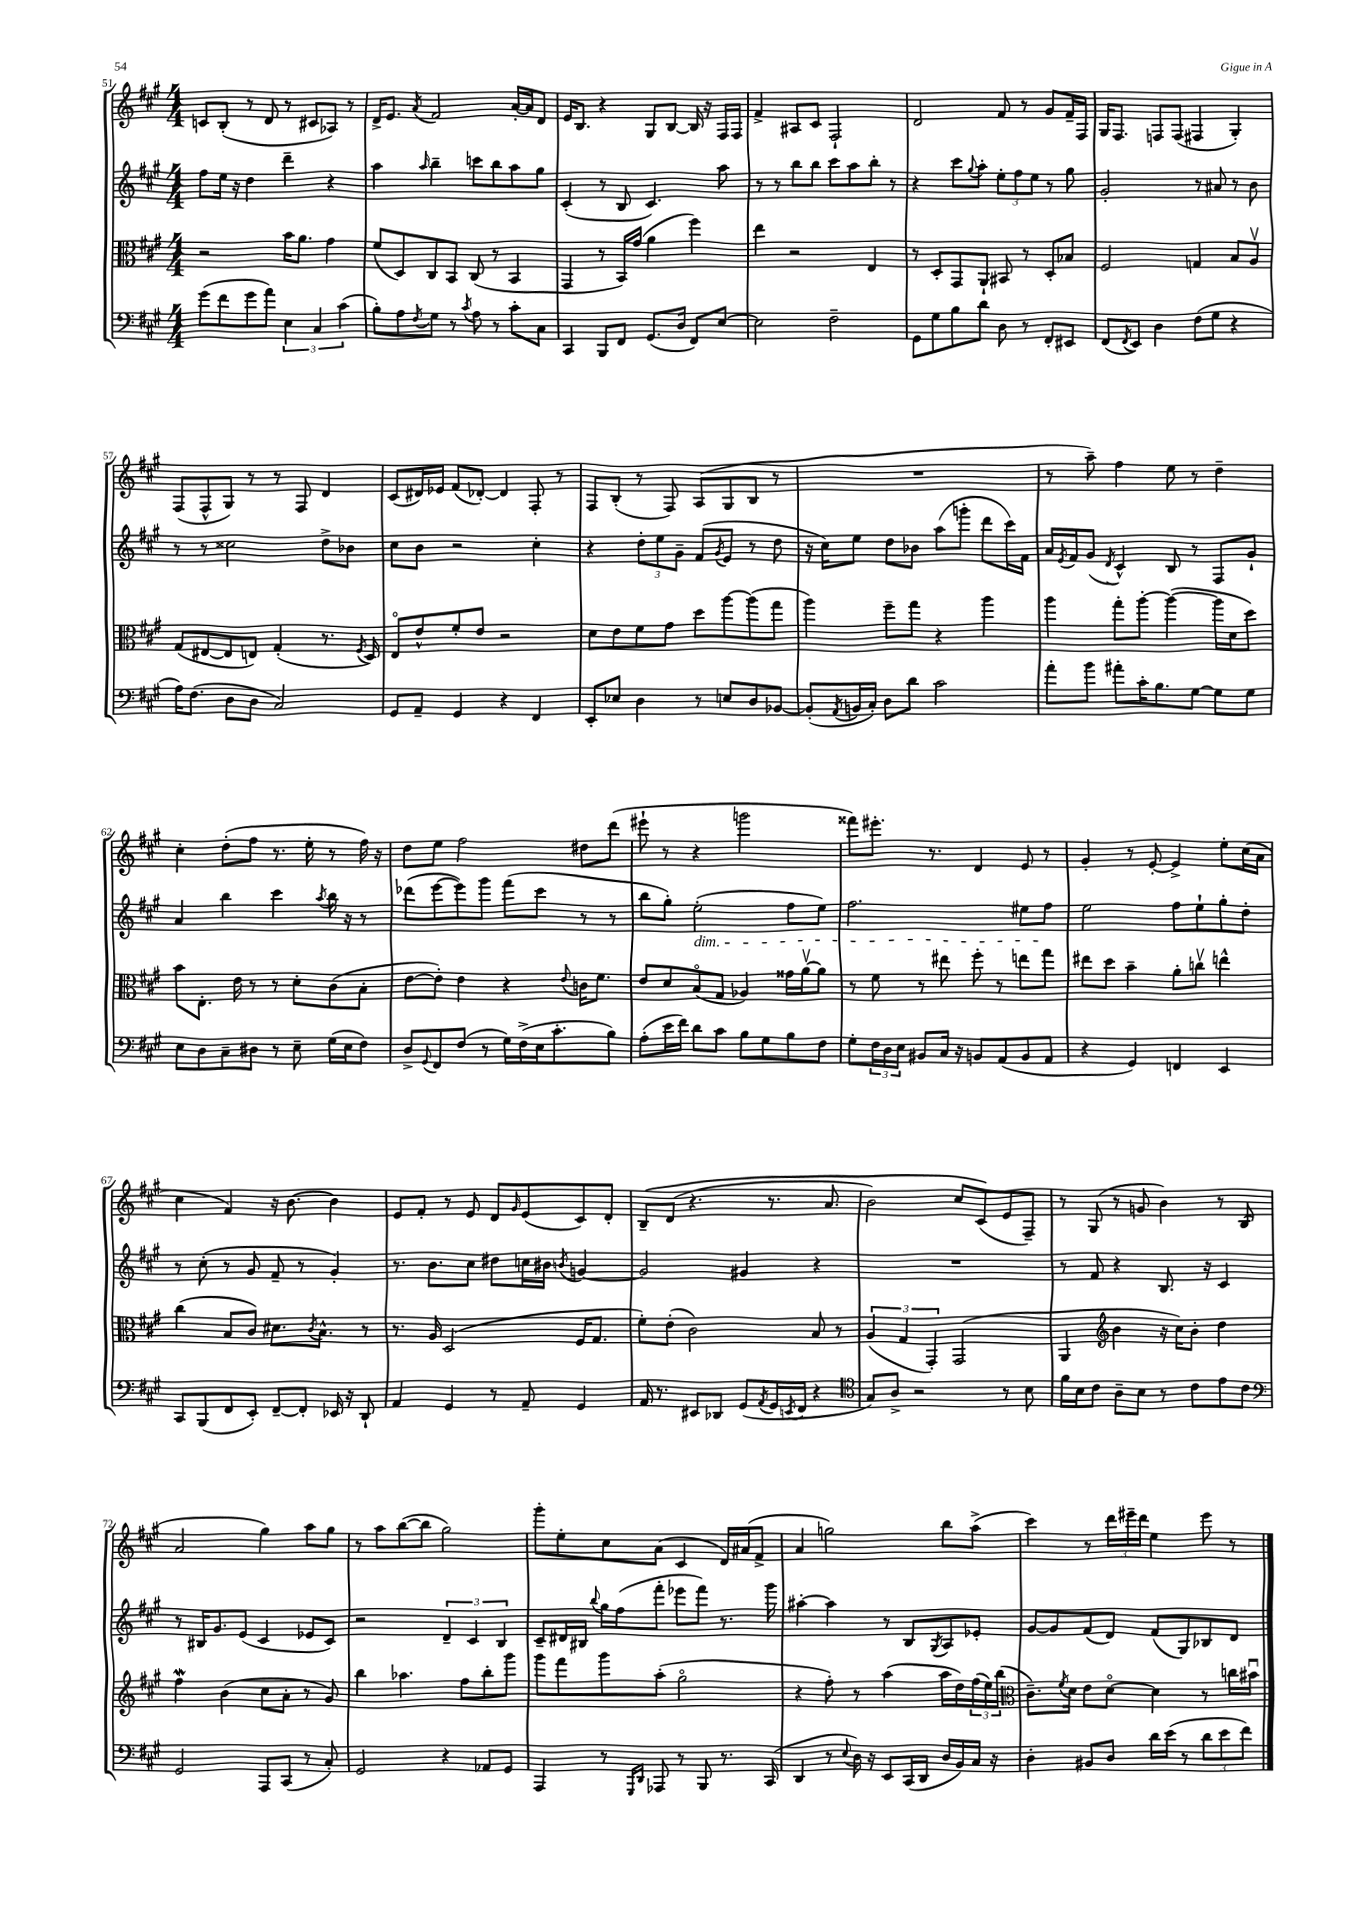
<<
\new StaffGroup <<
\new Staff = "s0" {
    \clef treble \key a \major \numericTimeSignature \time 4/4
    c'8 b8-.( r8 d'8 r8 cis'8 aes8) r8 |
    d'16-> e'8. \acciaccatura { a'8 } fis'2 a'16~-. a'16 d'8 |
    e'16 b8. r4 gis8 b8~ b16 r16 fis16 fis16 |
    fis'4-> ais8 cis'8 fis2-! |
    d'2 fis'8 r8 gis'8 fis'16-- fis16 |
    gis16 fis8. f8 f8( fis4 gis4-.) |
    fis8( fis8-^ gis8) r8 r8 fis8 d'4 |
    cis'8( dis'16) ees'16 fis'8( des'8~-.) des'4 fis8-. r8 |
    fis8 b8-.( r8 fis8) a8( gis8 b8 r8 |
    R1 |
    r8 a''8--) fis''4 e''8 r8 d''4-- |
    cis''4-. d''8-.( fis''8 r8. e''16-. r8 fis''16) r16 |
    d''8 e''8 fis''2 dis''8 d'''8( |
    eis'''8-! r8 r4 g'''2 |
    fisis'''8) eis'''8.-. r8. d'4 e'8 r8 |
    gis'4-. r8 e'8~-. e'4-> e''8-. cis''16( a'16 |
    cis''4 fis'4) r16 b'8.~ b'4 |
    e'8 fis'8-. r8 e'8 d'8 \grace { gis'16 } e'8( cis'8) d'8-. |
    b8--\( d'8( r4. r8. a'8. |
    b'2) cis''8 cis'8(\) e'8 fis8--) |
    r8 gis8( r8 g'8 b'4) r8 b8( |
    a'2 gis''4) a''8 gis''8 |
    r8 a''8 b''8~( b''8 gis''2) |
    gis'''8-. e''8-. cis''8 a'8( cis'4 d'16) ais'16( fis'8-> |
    a'4 g''2) b''8 a''8->( |
    cis'''4) r8 \tuplet 3/2 { d'''16 eis'''16-- d'''16 } e''4 eis'''8 r8 \bar "|." |
}
\new Staff = "s1" {
    \clef treble \key a \major \numericTimeSignature \time 4/4
    fis''8 e''16 r16 d''4 d'''4-- r4 |
    a''4 \grace { a''16 } b''4-- c'''8 b''8 a''8 gis''8 |
    cis'4-.( r8 b8 cis'4.) a''8 |
    r8 r8 b''8 b''8 cis'''8 a''8 b''8-. r8 |
    r4 cis'''8 \appoggiatura { gis''8 } a''8-. \tuplet 3/2 { e''8-. fis''8 e''8 } r8 gis''8 |
    gis'2-. r8 ais'8 r8 b'8 |
    r8 r8 cisis''2 d''8-> bes'8 |
    cis''8 b'8 r2 cis''4-. |
    r4 \tuplet 3/2 { d''8-. e''8 gis'8-- } fis'8( \acciaccatura { gis'8 } e'8 r8 d''8 |
    r16 cis''16) e''8 d''8 bes'8 a''8( g'''8-. d'''8 cis'''16) fis'16 |
    a'16 \acciaccatura { e'8 } fis'16 gis'8( \acciaccatura { d'8 } cis'4-^) b8 r8 fis8 gis'8-! |
    a'4 b''4 cis'''4 \acciaccatura { a''8 } b''16 r16 r8 |
    des'''8( e'''8~ e'''8) gis'''8 fis'''8( cis'''8 r8 r8 |
    b''8 gis''8-.) e''2-.\dim( fis''8 e''8) |
    fis''2. eis''8 fis''8\! |
    e''2 fis''8 e''8-! gis''8-. d''8-. |
    r8 cis''8-.( r8 gis'8 fis'8-- r8 gis'4-.) |
    r8. b'8. cis''8 dis''8 c''16 bis'16 \acciaccatura { b'8 } g'4~ |
    g'2 gis'4 r4 |
    R1 |
    r8 fis'8 r4 b8. r16 cis'4 |
    r8 bis16 gis'8. e'8( cis'4 ees'8 cis'8) |
    r2 \tuplet 3/2 { d'4-- cis'4 b4 } |
    cis'8-- dis'16 bis16 \appoggiatura { b''8 } gis''16 fis''16( fis'''8-. ees'''8 fis'''8) r8. gis'''16 |
    ais''4~-. ais''4 r8 b8 \acciaccatura { gis8 } a8 ees'8-. |
    gis'8~ gis'8 fis'8( d'8) fis'8( gis8) bes8 d'8 \bar "|." |
}
\new Staff = "s2" {
    \clef alto \key a \major \numericTimeSignature \time 4/4
    r2 b'16 a'8. gis'4 |
    fis'8( d8) cis8 b,8 cis8( r8 b,4 |
    gis,4 r8 b,16) gis'16( a'4 fis''4) |
    e''4 r2 e4 |
    r8 d8-. gis,8 a,8-! bis,8 r8 d8-. bes8 |
    fis2 g4 b8 a8\upbow |
    gis8( eis8~ eis8 e8) gis4-.( r8. \acciaccatura { fis8 } d16) |
    e8\flageolet e'8-^ fis'8-. e'8 r2 |
    d'8 e'8 fis'8 gis'8 d''8 a''8~ a''8( gis''8 |
    a''4) fis''8-- gis''8 r4 a''4 |
    a''4 gis''8-. a''8~-. a''4~( a''16 d'16 d''8) |
    b'8 e8.-. e'16 r8 r8 d'8-. cis'8( b8-. |
    e'8~ e'8-.) e'4 r4 \appoggiatura { e'8 } c'16 fis'8. |
    e'8 d'8 b8\flageolet( gis8 aes4) gisis'16 a'16~\upbow a'8 |
    r8 fis'8 r8 eis''8 fis''8-. r8 e''8 gis''8 |
    eis''8 d''8 b'4-- a'8-. c''8\upbow e''4-^ |
    cis''4( b8 cis'8) dis'8. \acciaccatura { cis'8 } b8.-^ r8 |
    r8. a16 d2( fis16 gis8. |
    fis'8-.) e'8-.( cis'2) b8 r8 |
    \tuplet 3/2 { a4( gis4 gis,4-.) } gis,2( |
    a,4 \clef treble b'4 r16 cis''16) b'8-. d''4 |
    fis''4\mordent b'4( cis''8 a'8-. r8 gis'8) |
    b''4 aes''4. fis''8 b''8-. gis'''8 |
    gis'''8 fis'''8 gis'''8 a''8-.( gis''2\flageolet |
    r4 fis''8-.) r8 a''4( a''16 d''16) \tuplet 3/2 { fis''16( e''16) b''16( } |
    \clef alto cis'8.--) \acciaccatura { fis'8 } d'16 e'8 d'8~\flageolet d'4 r8 c''16 bis'16\downbow \bar "|." |
}
\new Staff = "s3" {
    \clef bass \key a \major \numericTimeSignature \time 4/4
    gis'8( fis'8 gis'8 a'8) \tuplet 3/2 { e4 cis4 cis'4( } |
    b8-.) a8 \acciaccatura { fis8 } gis8 r8 \acciaccatura { cis'8 } a8 r8 cis'8-. cis8 |
    cis,4 b,,8 fis,8 gis,8.( d16 fis,8) e8~ |
    e2 fis2-- |
    gis,8 gis8 b8 d'8 d8 r8 fis,8-. eis,8 |
    fis,8( \acciaccatura { fis,8 } e,8) d4 fis8( gis8 r4 |
    a16) fis8.( d8 d8 cis2) |
    gis,8 a,8-- gis,4 r4 fis,4 |
    e,8-. ees8 d4 r8 e8 d8 bes,8~ |
    bes,8-.( \acciaccatura { a,8 } b,16 cis16-.) d8 d'8 cis'2 |
    a'8-. b'8 ais'8-. cis'16-. b8. gis8~ gis8 gis8 |
    e8 d8 cis8-- dis8 r8 e8-- gis16( e16 fis8) |
    d8-> \appoggiatura { gis,8 } fis,8 fis8( r8 gis16) fis16->( e16 cis'8.-. b8) |
    a8-.( e'16 fis'16) d'8 cis'8 b8 gis8 b8 fis8 |
    gis8-. \tuplet 3/2 { fis16 d16 e16 } bis,8 cis16 r16 b,8 a,8( b,8 a,8 |
    r4 gis,4) f,4 e,4 |
    cis,8 b,,8( fis,8 e,8-.) fis,8~-- fis,8-. ees,16 r16 d,8-! |
    a,4 gis,4 r8 a,8-- gis,4 |
    a,16 r8. eis,8 des,8 gis,8( \acciaccatura { a,8 } gis,16 \acciaccatura { e,8 } fis,16 r4 |
    \clef tenor gis8) a8-> r2 r8 b8 |
    fis'16 b16 cis'8 a8-- b8 r8 cis'8 e'8 cis'8 |
    \clef bass gis,2 a,,8 cis,8( r8 cis8-.) |
    gis,2 r4 aes,8 gis,8 |
    a,,4 r8 \grace { gis,,16 d,16 } aes,,8 r8 b,,8 r8. cis,16( |
    d,4 r8 \appoggiatura { e8 } d16) r16 e,8 cis,16( d,16 d16 b,16) cis16 r16 |
    d4-. bis,8 d8 d'16 e'16( r8 \tuplet 3/2 { d'8 e'8 fis'8) } \bar "|." |
}
>>
>>
\layout { \context { \Score currentBarNumber = #51 } }
